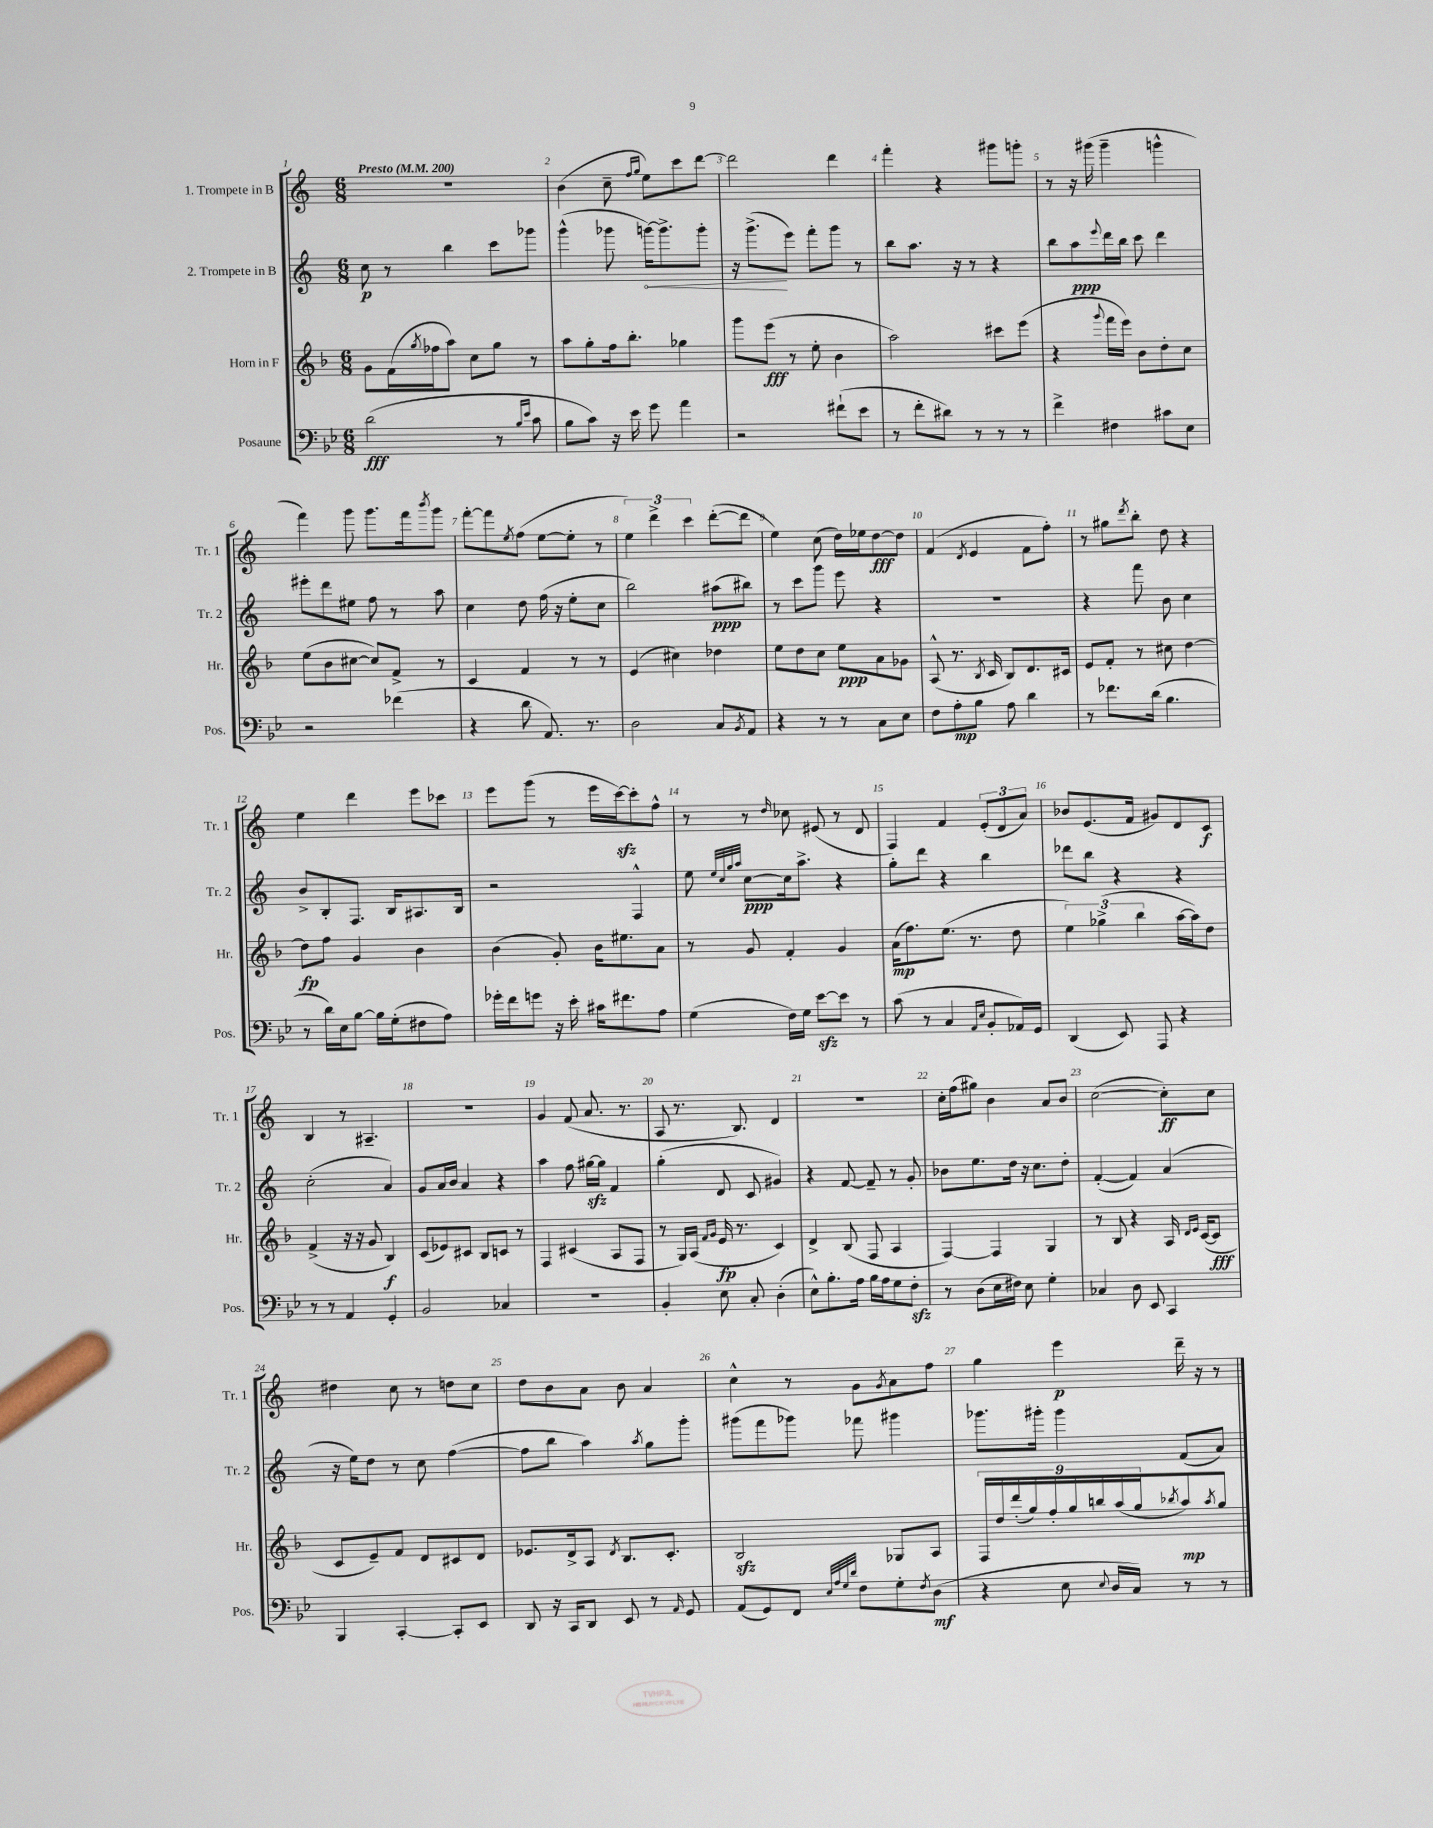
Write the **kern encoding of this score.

**kern	**kern	**kern	**kern
*staff4	*staff3	*staff2	*staff1
*clefF4	*clefG2	*clefG2	*clefG2
*k[b-e-]	*k[b-]	*k[]	*k[]
*M6/8	*M6/8	*M6/8	*M6/8
*MM200	*MM200	*MM200	*MM200
(2d\	8g\L	8cc\	2.r
.	(16f\L	8r	.
.	8qgg/	.	.
.	16ff-\J	.	.
.	8aa\J)	4bb\	.
.	8cc\L	.	.
8r	8gg\J	8ccc\L	.
16qqB-/LL	.	.	.
16qqe-/JJ	.	.	.
8c\	8r	8ggg-\J	.
=	=	=	=
8B-\L	8aa\L	(4ggg^^\	(4b\
8c\J)	8gg'\	.	.
16r	16ff\k	8ggg-\	8cc~\
16e-\	8.bb-'\J	.	.
.	.	.	16qqff/LL
.	.	.	16qqgg/JJ
8g\	.	[16ggg\LK)	8ee\L)
.	.	8.ggg^\]	.
4a\	4gg-\	.	8ccc\
.	.	8ggg'\J	[8ddd\J
=	=	=	=
2r	8ggg\L	16r	2ddd\]
.	.	(8.ggg^\L	.
.	(8eee\J	.	.
.	8r	8eee\J)	.
.	8ee'\	8fff'\L	.
(8f#`\L	4b-\	8ggg\J	4ddd\
8e-\J	.	8r	.
=	=	=	=
8r	2aa\)	8bb\L	4fff'\
8f'\L	.	8.aa\J	.
8d#\J)	.	.	4r
.	.	16r	.
8r	.	8r	.
8r	8ccc#\L	4r	8ggg#\L
8r	(8eee\J	.	8ggg'\J
=	=	=	=
4f^\	4r	8bb\L	8r
.	.	8aa\	16r
.	.	.	(16ggg#\
.	8qqggg/	8qqeee/	.
4F#\	16fff\LL	16ddd\L	4ggg#~\
.	16eee\JJ)	16bb\JJ	.
.	8b-\L	8ccc\	.
8c#\L	8dd'\	4ddd\	4ggg^^\
8E-\J	8cc\J	.	.
=	=	=	=
2r	(8ee\L	8eee#'\L	4fff\)
.	8b-\	8ddd\	.
.	[8cc#\J	8ee#\J	8ggg\
.	8cc#/]L)	8ff\	8.ggg\L
(4f-\	8f^/J	8r	.
.	.	.	16fff\k
.	.	.	8qbbb/
.	8r	8aa\	8ggg\J
=	=	=	=
4r	4c/	4cc\	[8fff'\L
.	.	.	8fff\]
.	.	.	8qee/
8d\	4f/	8dd\	(8ff\J
8.AA/)	.	(16ff\	[8ee\L
.	.	16r	.
.	8r	8ee'\L	8ee'\]J
8.r	.	.	.
.	8r	8cc\J	8r
=	=	=	=
2D\	(4e/	2bb\)	6ee\)
.	.	.	6ddd^\
.	4cc#\)	.	.
.	.	.	6ccc\
8C/L	4dd-\	(8aa#\L	([8ddd'\L
8qBB-/	.	.	.
8AA/J	.	8bb#\J)	8ddd\]J
=	=	=	=
4r	8ee\L	8r	4ee\)
.	8dd\	8ccc\L	.
8r	8cc\J	8ggg\J	(8cc\
8r	8ee\L	8eee\	16dd\LL)
.	.	.	16ee-\J
8C\L	8a\	4r	[8dd\
8E-\J	8g-\J	.	8dd\]J
=	=	=	=
8F\L	(8A^^/	2.r	(4f/
8A'\	8.r	.	.
.	.	.	8qd/
8B-\J	.	.	4e/
.	8qB-/	.	.
.	16c/	.	.
8A\	8B-/L)	.	.
4d\	8.d/	.	8f\L
.	.	.	8ff'\J)
.	16c#/Jk	.	.
=	=	=	=
8r	8e/L	4r	8r
8.f-\L	8f'/J	.	8gg#\L
.	.	.	8qddd/
.	8r	8fff\	8bb'\J
(16d\Jk	.	.	.
4.B-\	8cc#\	8b\	8dd\
.	[4dd\	4cc\	4r
=	=	=	=
8r	8dd\]L	8b^/L	4ee\
16d\LL)	8ff\J	8B'/	.
16E-\J	.	.	.
[8B-\J	4g/	8.F/J	4ddd\
16B-\]LL	.	.	.
(16G'\J	.	16B/LK	.
8F#\	4b-\	8.A#/	8eee\L
8A\J)	.	.	8ccc-\J
.	.	16B/Jk	.
=	=	=	=
16g-'\LL	(4b-\	2r	8eee\L
16f\J	.	.	.
8g\J	.	.	(8ggg\J
16r	8g'/)	.	8r
16e-'\	.	.	.
16c#\LK	16b-\LK	.	16eee\LL
8.f#\	8.ee#\	.	[16ccc\J)
.	.	4F^^/	8ccc'\]
8A\J	8a\J	.	8ff^^\J
=	=	=	=
(4G\	8r	8ee\	8r
.	.	32qqee/LLL	.
.	.	32qqcc/	.
.	.	32qqgg/	.
.	.	32qqaa/JJJ	.
.	8g/	[8cc\L	8r
.	.	.	16qqdd/
16F\LL)	4f'/	16cc\]k	8cc-\
16G\JJ	.	8.aa^\J	.
[8e-\L	.	.	(8e#/
8e-\]J	4g/	4r	8r
8r	.	.	8d/
=	=	=	=
(8c\	(16a\LK	8gg'\L	4F/)
.	8.ff\)	.	.
8r	.	8ddd\J	.
4C/	(8.ee\J	4r	4f/
.	8.r	.	.
16qqAA/LL	.	.	.
16qqE-/JJ	.	.	.
8BB-'/L	.	4bb\	(12e'/L
.	.	.	12d/
16AA-/L)	8dd\	.	.
.	.	.	12a/J)
16GG/JJ	.	.	.
=	=	=	=
(4DD/	6ee\)	8ddd-\L	8b-/L
.	.	8bb\J	(8.e/
.	(6gg-^\	.	.
8EE-/)	.	4r	.
.	.	.	16f/Jk
.	6bb-\	.	.
8AAA/	.	.	8g#/L)
4r	[16aa\LL	4r	8d/
.	16aa\]J)	.	.
.	8dd\J	.	8c/J
=	=	=	=
8r	(4f^/	(2cc'\	4B/
8r	.	.	.
4AA/	16r	.	8r
.	16r	.	.
.	8g/	.	4.A#~/
4GG'/	4B-/)	4a/)	.
=	=	=	=
2BB-/	(8c/L	8g/L	2.r
.	8e-/)	16a/L	.
.	.	16b/JJ	.
.	8c#/J	4a/	.
.	8B-/L	.	.
4C-/	8c/J	4r	.
.	8r	.	.
=	=	=	=
2.r	4F/	4aa\	4g/
.	(4c#/	8ff\	(8f/
.	.	[16gg#\LL	8.a/
.	.	16gg#\]JJ	.
.	8A/L	4f/	.
.	.	.	8.r
.	8F/J	.	.
=	=	=	=
4BB-'/	8r	(4gg'\	8A/
.	16G/LL)	.	8.r
.	(16A/JJ	.	.
.	16qqf/LL	.	.
.	16qqg/JJ	.	.
8E-\	16e/	8d/	.
.	8.r	.	8.B/)
8C'/	.	8c/	.
(4D'\	4c/)	4g#/)	4d/
=	=	=	=
8E-^^\L)	4d^/	4r	2.r
8.B-'\	.	.	.
.	(8B-/	[8f/	.
16A\Jk	.	.	.
16B-\LL	8F/	8f~/]	.
16A\J	.	.	.
8G\	4A/	8r	.
8F'\J	.	8g'/	.
=	=	=	=
8r	[4F/)	8b-\L	16cc'\LL
.	.	.	(16ff\J
(8D\L	.	8.ee\	8gg#\J)
16E-\L	4F/]	.	4b\
16F#\JJ)	.	16dd\Jk	.
8E-\	.	16r	.
.	.	8.cc\L	.
4G'\	4G/	.	8a/L
.	.	8dd'\J	8b/J
=	=	=	=
4C-/	8r	([4f'/	([2cc\
.	8B-/	.	.
8D\	4r	4f/])	.
8EE-/	.	.	.
4CC/	16A/	(4a/	8cc'\]L)
.	16qqd/LL	.	.
.	16qqe/JJ	.	.
.	([16c/LK	.	.
.	8c/]J	.	8cc\J
=	=	=	=
4BBB-/	8c/L	16r	4dd#\
.	.	16ee\LK)	.
.	8e~/)	8dd\J	.
[4CC'/	8f/J	8r	8cc\
.	8d/L	8cc\	8r
8CC'/]L	8c#/	([4ff\	8dd\L
8EE-/J	8d/J	.	8cc\J
=	=	=	=
8DD/	8.e-/L	8ff\]L	8dd\L
16r	.	8bb\J	8b\
16CC/LK	16d^/k	.	.
8DD/J	8A/J	4aa\)	8a\J
.	8qd/	.	.
8EE-/	8.B-/L	.	8b\
.	.	8qaa/	.
8r	.	8gg\L	4a/
.	8.c'/J	.	.
16qqAA/	.	.	.
8GG/	.	8ggg'\J	.
=	=	=	=
(8AA/L	2B-/	(8ggg#\L	4cc^^\
8GG/)	.	8fff\	.
8FF/J	.	8ggg-\J)	8r
32qqE-/LLL	.	.	.
32qqA/	.	.	.
32qqG/	.	.	.
32qqd/JJJ	.	.	.
8F\L	.	8fff-\	8g\L
.	.	.	8qg/
8G'\	8G-/L	4ggg#\	8a\
8qF/	.	.	.
(8D\J	8A/J	.	8ff\J
=	=	=	=
4r	18F/LL	8.ggg-\L	4gg\
.	18dd/	.	.
.	(18ddd'/	.	.
.	18gg/)	.	.
.	.	16ggg#'\Jk	.
.	18ff'/	.	.
8E-\	.	4ggg#\	4eee\
.	18gg/	.	.
.	18bb/	.	.
8qqE-/	.	.	.
16D/LL	.	.	.
.	(18aa/	.	.
16C/JJ)	.	.	.
.	18gg/J	.	.
.	8qbb-/	.	.
8r	8aa/)	(8f/L	16ddd~\
.	.	.	16r
.	8qaa/	.	.
8r	8gg/J	8a/J)	8r
==	==	==	==
*-	*-	*-	*-
